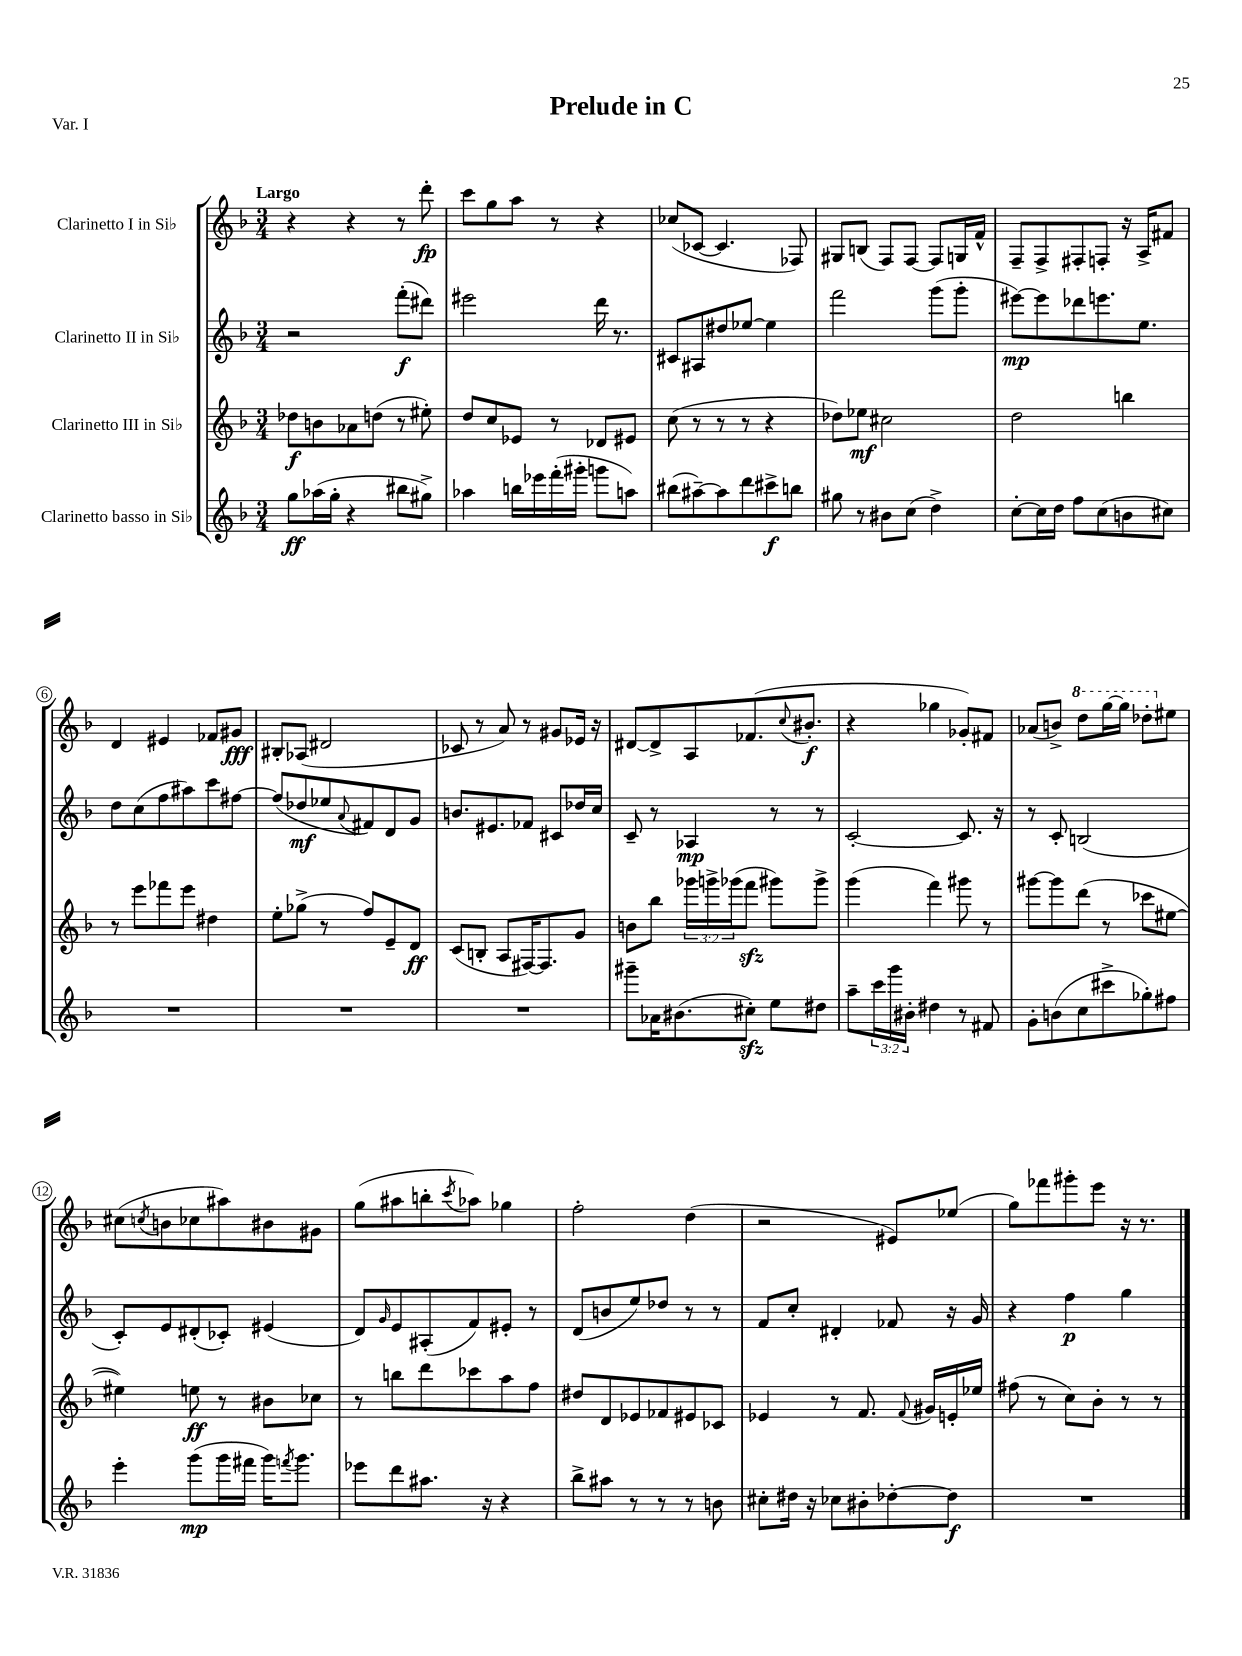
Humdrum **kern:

**kern	**dynam	**kern	**dynam	**kern	**dynam	**kern	**dynam
*part4	*part4	*part3	*part3	*part2	*part2	*part1	*part1
*staff4	*staff4	*staff3	*staff3	*staff2	*staff2	*staff1	*staff1
*I"Clarinetto basso in Si♭	*	*I"Clarinetto III in Si♭	*	*I"Clarinetto II in Si♭	*	*I"Clarinetto I in Si♭	*
*clefG2	*	*clefG2	*	*clefG2	*	*clefG2	*
*k[b-]	*	*k[b-]	*	*k[b-]	*	*k[b-]	*
*M3/4	*	*M3/4	*	*M3/4	*	*M3/4	*
=1	=1	=1	=1	=1	=1	=1	=1
!	!	!	!	!	!	!LO:TX:a:B:t=Largo	!
8gg\L	ff	8dd-X\L	f	2r	.	4r	.
(16aa-X\L	.	8bn\	.	.	.	.	.
16gg'\JJ	.	.	.	.	.	.	.
4r	.	8a-X\	.	.	.	4r	.
.	.	(8ddn\J	.	.	.	.	.
8bb#X\L	.	8r	.	(8fff'\L	f	8r	.
8gg#X^\J)	.	8ee#X'\)	.	8ddd#X\J)	.	8ddd'\	fp
=2	=2	=2	=2	=2	=2	=2	=2
4aa-X\	.	8dd/L	.	2eee#X\	.	8ccc\L	.
.	.	8cc/	.	.	.	8gg\	.
16bbn\LL	.	8e-X/J	.	.	.	8aa\J	.
16eee-X\	.	.	.	.	.	.	.
(16fff'\	.	8r	.	.	.	8r	.
16ggg#X'\JJ	.	.	.	.	.	.	.
8gggn\L	.	8d-X/L	.	16ddd\	.	4r	.
.	.	.	.	8.r	.	.	.
8aan\J)	.	8e#X/J	.	.	.	.	.
=3	=3	=3	=3	=3	=3	=3	=3
(8bb#X\L	.	(8cc\	.	8c#X/L	.	(8cc-X/L	.
[8aa#X~\)	.	8r	.	8A#X/	.	[8c-X/J	.
8aa#\]	.	8r	.	8dd#X/	.	4.c-/]	.
8ddd\	.	8r	.	[8ee-X/J	.	.	.
8ccc#X^\	f	4r	.	4ee-\]	.	.	.
8bbn\J	.	.	.	.	.	8F-X/)	.
=4	=4	=4	=4	=4	=4	=4	=4
8gg#X\	.	8dd-X\L)	.	2fff\	.	8G#X/L	.
8r	.	8ee-X\J	mf	.	.	(8Bn/J	.
8b#X\L	.	2cc#X\	.	.	.	8F/L)	.
(8cc\J	.	.	.	.	.	[8F/J	.
4dd^\)	.	.	.	(8ggg\L	.	8F/L]	.
.	.	.	.	8ggg'\J	.	16Gn/L	.
.	.	.	.	.	.	16f^^/JJ	.
=5	=5	=5	=5	=5	=5	=5	=5
[8cc'\L	.	2dd\	.	[8eee#X\L)	mp	8F~/L	.
16cc\L]	.	.	.	8eee#\]	.	8F^/	.
16dd\JJ	.	.	.	.	.	.	.
8ff\L	.	.	.	8ddd-X\	.	8F#X'/	.
(8cc\	.	.	.	8.eeen\	.	8Fn'/J	.
8bn\	.	4bbn\	.	.	.	16r	.
.	.	.	.	8.ee\J	.	16A^/KL	.
8cc#X\J)	.	.	.	.	.	8f#X/J	.
!!LO:LB:g=z
=6	=6	=6	=6	=6	=6	=6	=6
2.r	.	8r	.	8dd\L	.	4d/	.
.	.	8eee\L	.	(8cc\	.	.	.
.	.	8fff-X\	.	8ff\	.	4e#X/	.
.	.	8eee\J	.	8aa#X\)	.	.	.
.	.	4dd#X\	.	8ccc\	.	8f-X/L	.
.	.	.	.	[8ff#X\J	.	8g#X/J	fff
=7	=7	=7	=7	=7	=7	=7	=7
2.r	.	8ee'\L	.	(8ff#/L]	.	8B#X'/L	.
.	.	(8gg-X^\J	.	8dd-X/	mf	(8A-X/J	.
.	.	8r	.	8ee-X/	.	2d#X/	.
.	.	.	.	8qqa/	.	.	.
.	.	8ff/L)	.	8f#X/)	.	.	.
.	.	8e~/	.	8d/	.	.	.
.	.	8d/J	ff	8g/J	.	.	.
=8	=8	=8	=8	=8	=8	=8	=8
2.r	.	(8c/L	.	8.bn/L	.	8c-X/	.
.	.	8Bn'/J	.	.	.	8r	.
.	.	.	.	8.e#X/	.	.	.
.	.	8A/L	.	.	.	8a/)	.
.	.	[16F#X/K)	.	8f-X/J	.	8r	.
.	.	8.F#/]	.	.	.	.	.
.	.	.	.	8c#X/L	.	8g#X/L	.
.	.	8g/J	.	16dd-X/L	.	16e-X/Jk	.
.	.	.	.	16cc/JJ	.	16r	.
=9	=9	=9	=9	=9	=9	=9	=9
8ggg#X~\L	.	8bn\L	.	8c~/	.	[8d#X/L	.
16a-X\K	.	8bb-\J	.	8r	.	8d#^/]	.
(8.b#X\	.	.	.	.	.	.	.
.	.	24ggg-X\LL	.	4A-X/	mp	8A/	.
.	.	24gggn^\	.	.	.	.	.
.	.	(24ggg-X\J	.	.	.	.	.
8cc#Xzz'\J)	.	8fffzz\J	.	.	.	(8.f-X/	.
8ee\L	.	8ggg#X\L)	.	8r	.	.	.
.	.	.	.	.	.	8qqcc/	.
.	.	.	.	.	.	8.b#X'/J	f
8dd#X\J	.	8ggg#^\J	.	8r	.	.	.
=10	=10	=10	=10	=10	=10	=10	=10
8aa~\L	.	(4ggg\	.	[2c'/	.	4r	.
24ccc\L	.	.	.	.	.	.	.
24ggg\	.	.	.	.	.	.	.
24b#X'\JJ	.	.	.	.	.	.	.
4dd#X\	.	4fff\)	.	.	.	4gg-X\	.
8r	.	8ggg#X\	.	8.c/]	.	8g-X'/L)	.
8f#X/	.	8r	.	.	.	8f#X/J	.
.	.	.	.	16r	.	.	.
=11	=11	=11	=11	=11	=11	=11	=11
8g'\L	.	[8ggg#X\L	.	8r	.	(8a-X/L	.
(8bn\	.	8ggg#\]	.	8c'/	.	8bn^/J)	.
*	*	*	*	*	*	*8va	*
8cc\	.	(8ddd\J	.	(2Bn/	.	8ddd\L	.
8ccc#X^\	.	8r	.	.	.	[16ggg\L	.
.	.	.	.	.	.	16ggg\JJ]	.
8gg-X'\)	.	8ccc-X\L	.	.	.	8ddd-X'\L	.
*	*	*	*	*	*	*X8va	*
8ff#X\J	.	[8ee#X\J	.	.	.	8ee#X\J	.
!!LO:LB:g=z
=12	=12	=12	=12	=12	=12	=12	=12
4eee'\	.	4ee#X\])	.	8c'/L)	.	(8cc#X\L	.
.	.	.	.	.	.	8qccn/	.
.	.	.	.	8e/	.	8bn\	.
(8ggg\L	mp	8een\	ff	(8d#X'/	.	8cc-X\	.
16ggg\L	.	8r	.	8c-X'/J)	.	8aa#X\)	.
16fff#X\JJ	.	.	.	.	.	.	.
16ggg\KL)	.	8b#X\L	.	(4e#X/	.	8b#X\	.
8qfffn/	.	.	.	.	.	.	.
8.ggg\J	.	.	.	.	.	.	.
.	.	8cc-X\J	.	.	.	8g#X\J	.
=13	=13	=13	=13	=13	=13	=13	=13
8eee-X\L	.	8r	.	8d/L)	.	(8gg\L	.
.	.	.	.	16qqg/	.	.	.
8ddd\	.	8bbn\L	.	8e/	.	8aa#X\	.
8.aa#X\J	.	8ddd\	.	(8A#X'/	.	8bbn'\	.
.	.	.	.	.	.	8qccc/	.
.	.	8ccc-X\	.	8f/)	.	8aa-X\J)	.
16r	.	.	.	.	.	.	.
4r	.	8aa\	.	8e#X'/J	.	4gg-X\	.
.	.	8ff\J	.	8r	.	.	.
=14	=14	=14	=14	=14	=14	=14	=14
8bb-^\L	.	8dd#X/L	.	(8d/L	.	2ff'\	.
8aa#X\J	.	8d/	.	8bn/	.	.	.
8r	.	8e-X/	.	8ee/)	.	.	.
8r	.	8f-X/	.	8dd-X/J	.	.	.
8r	.	8e#X/	.	8r	.	(4dd\	.
8bn\	.	8c-X/J	.	8r	.	.	.
=15	=15	=15	=15	=15	=15	=15	=15
8cc#X'\L	.	4e-X/	.	8f/L	.	2r	.
16dd#X\Jk	.	.	.	8cc'/J	.	.	.
16r	.	.	.	.	.	.	.
8cc-X\L	.	8r	.	4d#X'/	.	.	.
8b#X'\	.	8.f/	.	.	.	.	.
[8dd-X'\	.	.	.	8f-X/	.	8e#X/L)	.
.	.	8qqf/	.	.	.	.	.
.	.	16g#X/LL	.	.	.	.	.
8dd-\J]	f	16en'/	.	16r	.	(8ee-X/J	.
.	.	16ee-X/JJ	.	16g/	.	.	.
=16	=16	=16	=16	=16	=16	=16	=16
2.r	.	(8ff#X\	.	4r	.	8gg\L)	.
.	.	8r	.	.	.	8fff-X\	.
.	.	8cc\L)	.	4ff\	p	8ggg#X'\	.
.	.	8b-'\J	.	.	.	8eee\J	.
.	.	8r	.	4gg\	.	16r	.
.	.	.	.	.	.	8.r	.
.	.	8r	.	.	.	.	.
==	==	==	==	==	==	==	==
*-	*-	*-	*-	*-	*-	*-	*-
